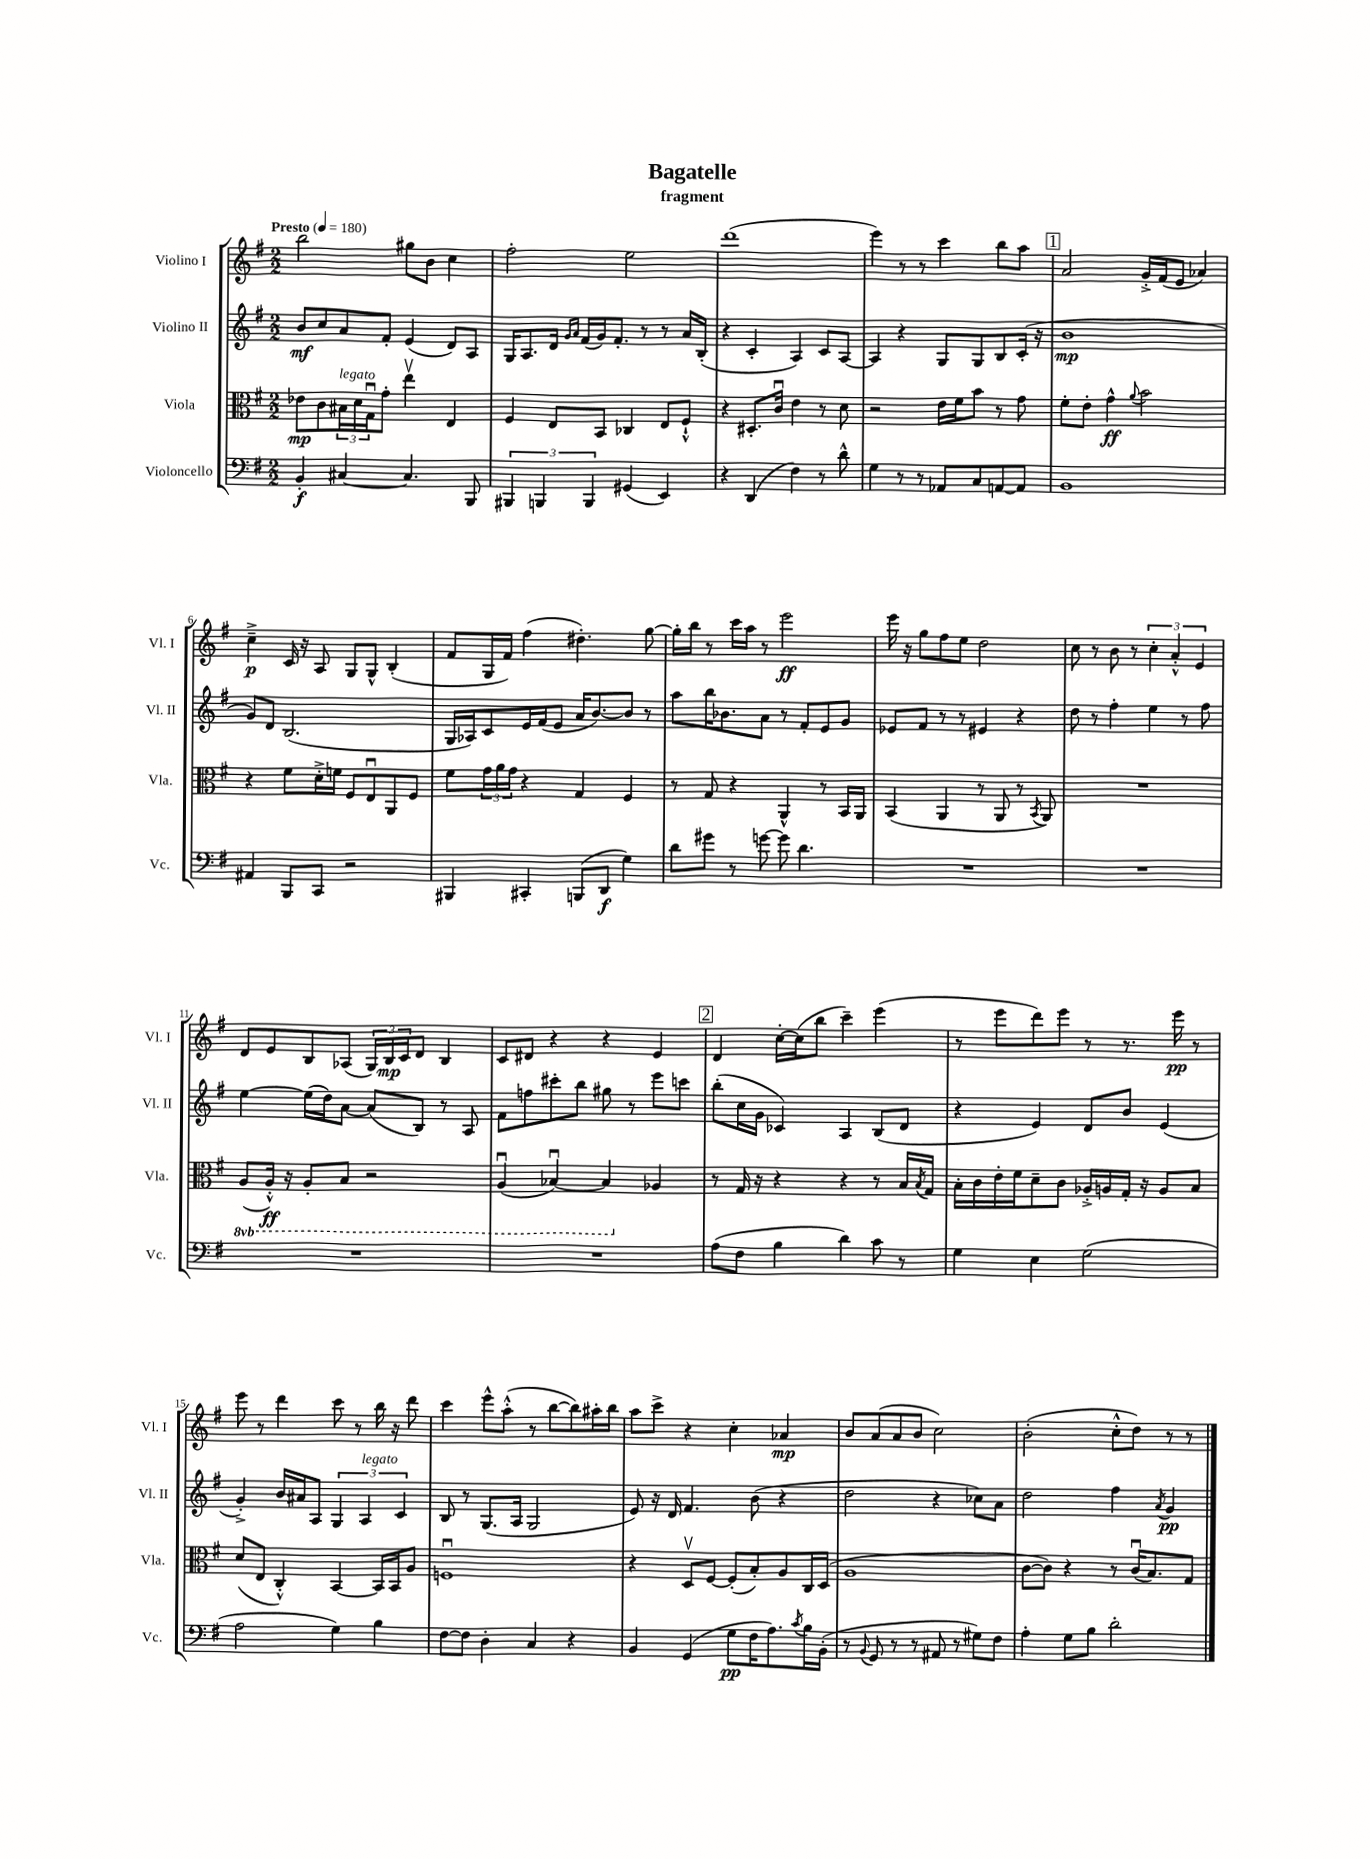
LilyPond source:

\header { title = "Bagatelle" subtitle = "fragment" }
<<
\new StaffGroup <<
\new Staff = "s0" \with { instrumentName = "Violino I" shortInstrumentName = "Vl. I" } {
    \clef treble \key g \major \numericTimeSignature \time 2/2 \tempo "Presto" 4 = 180
    b''2 gis''8 b'8 c''4 |
    fis''2-. e''2 |
    d'''1( |
    e'''4) r8 r8 c'''4 b''8 a''8 |
    \mark \markup { \box "1" } a'2 g'16-.-> fis'16( e'8 aes'4) |
    c''4--->\p c'16 r16 a8 g8 g8-^ b4-.( |
    fis'8 g16 fis'16) fis''4( dis''4.-.) g''8~ |
    g''16-. b''16 r8 c'''16 a''16 r8 e'''2\ff |
    e'''16 r16 g''8 fis''8 e''8 d''2 |
    c''8 r8 b'8 r8 \tuplet 3/2 { c''4-. a'4-.-^ e'4 } |
    d'8 e'8 b8 aes8( \tuplet 3/2 { g16) b16\mp c'16 } d'8 b4 |
    c'8 dis'8 r4 r4 e'4 |
    \mark \markup { \box "2" } d'4 c''16~-. c''16( b''8 c'''4--) e'''4( |
    r8 e'''8 d'''8) e'''8 r8 r8. e'''16\pp r8 |
    e'''8 r8 d'''4 c'''8 r8 b''16 r16 d'''8 |
    c'''4 e'''8-^ a''8-.-^( r8 b''8~ b''8) ais''16-. b''16 |
    a''8 c'''8-> r4 c''4-. aes'4\mp |
    b'8 a'8( a'8 b'8 c''2) |
    b'2-.( c''8-.-^ d''8) r8 r8 \bar "|." |
}
\new Staff = "s1" \with { instrumentName = "Violino II" shortInstrumentName = "Vl. II" } {
    \clef treble \key g \major \numericTimeSignature \time 2/2
    b'8\mf c''8 a'8 fis'8-. e'4( d'8) a8 |
    g16 a8. d'16 \grace { g'16 a'16 } fis'16( g'16) fis'8.-. r8 r8 a'16 b16-.( |
    r4 c'4-. a4) c'8 a8~ |
    a4 r4 g8 g8 b8 c'16-.( r16 |
    \mark \markup { \box "1" } b'1\mp |
    g'8) d'8 b2.( |
    g16 aes16) c'8 e'16 fis'16( e'8 a'16 b'8.~) b'8 r8 |
    a''8 b''16 bes'8. a'8 r8 fis'8-. e'8 g'8 |
    ees'8 fis'8 r8 r8 eis'4 r4 |
    d''8 r8 fis''4-. e''4 r8 fis''8 |
    e''4~ e''16( d''16) a'8~ a'8( b8) r8 a8 |
    fis'8 f''8 cis'''8-. b''8 gis''8 r8 e'''8 c'''8 |
    \mark \markup { \box "2" } b''8-.( c''16 g'16 ces'4) a4 b8( d'8 |
    r4 e'4) d'8 b'8 e'4( |
    g'4-.->) b'16 ais'16 a8 \tuplet 3/2 { g4 a4^\markup { \italic "legato" } c'4 } |
    b8 r8 g8.( a16 g2 |
    e'8) r16 d'16 fis'4. b'8( r4 |
    d''2 r4 ces''8) a'8 |
    d''2 fis''4 \acciaccatura { a'8 } g'4\pp \bar "|." |
}
\new Staff = "s2" \with { instrumentName = "Viola" shortInstrumentName = "Vla." } {
    \clef alto \key g \major \numericTimeSignature \time 2/2 \set Staff.ottavationMarkups = #ottavation-simple-ordinals
    ees'8\mp c'8 \tuplet 3/2 { bis16^\markup { \italic "legato" } d'16 g16\downbow } g'8-. e''4\upbow e4 |
    fis4 e8 b,8 ces4 e8 fis8-!-^ |
    r4 dis8.-. c'16\downbow e'4 r8 d'8 |
    r2 e'16 fis'16 b'8 r8 g'8 |
    \mark \markup { \box "1" } fis'8-. e'8-. g'4-^\ff \appoggiatura { a'8 } b'2 |
    r4 fis'8 d'16-.-> f'16 fis8 e8\downbow a,8 fis8 |
    fis'8 \tuplet 3/2 { g'16 a'16 g'16 } r4 g4 fis4 |
    r8 g8 r4 a,4-^ r8 b,16 a,16 |
    b,4( a,4 r8 a,8 r8 \acciaccatura { b,8 } a,8) |
    R1 |
    \ottava #-1 a,8( a,16-.-^\ff) r16 a,8-. b,8 r2 |
    a,4\downbow( bes,4~\downbow) bes,4 \ottava #0 aes4 |
    \mark \markup { \box "2" } r8 g16 r16 r4 r4 r8 b16 \acciaccatura { b8 } g16 |
    b16-. c'16 e'16-. fis'16 d'8-- c'8 aes16-.-> a16 g16-. r16 a8 b8 |
    d'8( e8 c4-.-^) b,4~ b,16 b,16 a8 |
    f1\downbow |
    r4 d8\upbow fis8~ fis8-.( b8-.) a8 c16 d16( |
    a1 |
    c'8~ c'8) r4 r8 c'16\downbow( b8.) g8 \bar "|." |
}
\new Staff = "s3" \with { instrumentName = "Violoncello" shortInstrumentName = "Vc." } {
    \clef bass \key g \major \numericTimeSignature \time 2/2
    b,4-.\f cis4~ cis4. b,,8 |
    \tuplet 3/2 { bis,,4 b,,4 b,,4 } gis,4( e,4) |
    r4 d,4( fis4) r8 d'8-^ |
    g4 r8 r8 aes,8 c8 a,8~ a,8 |
    \mark \markup { \box "1" } b,1 |
    ais,4 b,,8 c,8 r2 |
    bis,,4 cis,4-. b,,8( d,8\f g4) |
    d'8 gis'8 r8 g'8~ g'8 d'4. |
    R1 |
    R1 |
    R1 |
    R1 |
    \mark \markup { \box "2" } a8( fis8 b4 d'4) c'8 r8 |
    g4 e4 g2( |
    a2 g4) b4 |
    fis8~ fis8 d4-. c4 r4 |
    b,4 g,4( g8\pp fis16 a8.) \acciaccatura { c'8 } b16 b,16-.( |
    r8 \appoggiatura { b,8 } g,8 r8 r8 ais,8 r8 gis8) fis8 |
    a4-. g8 b8 d'2-. \bar "|." |
}
>>
>>
